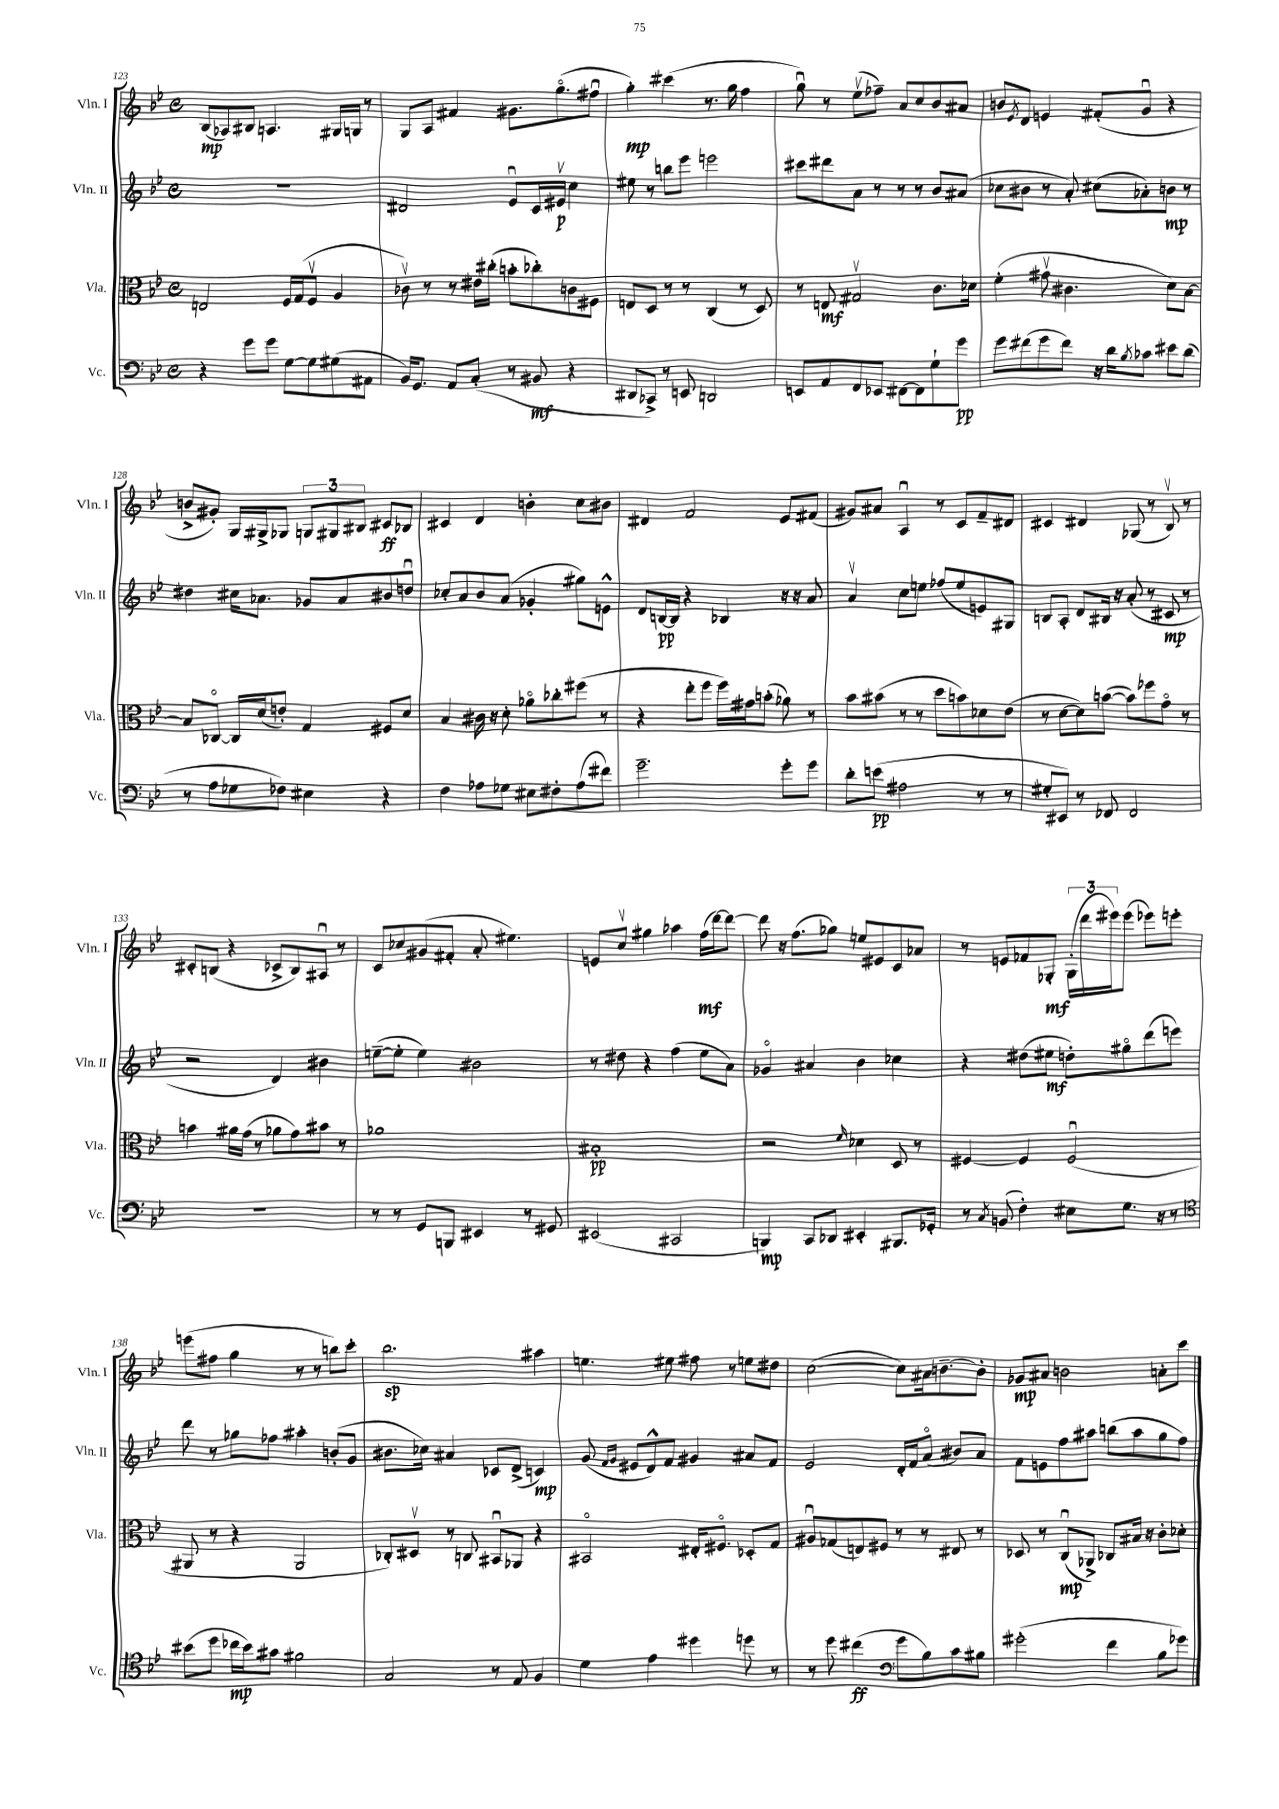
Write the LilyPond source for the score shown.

<<
\new StaffGroup <<
\new Staff = "s0" \with { instrumentName = "Vln. I" shortInstrumentName = "Vln. I" } {
    \clef treble \key bes \major \defaultTimeSignature \time 4/4
    bes8\mp( aes8) bis8 a4. gis16 g16 r8 |
    g8 a8 fis'4 gis'8. g''8.\flageolet( fis''8\downbow |
    g''4-.\mp) cis'''4( r8. g''16 f''4 |
    g''8\downbow) r8 ees''8\upbow( fes''8--) a'8 c''8 bes'8 ais'8 |
    b'8 \acciaccatura { ees'8 } d'8 e'4 fis'8-.( g'8\downbow r4 |
    b'8-> gis'8-.) g16 gis16-> ges8 \tuplet 3/2 { g8 gis8 bis8 } cis'8\ff bes8 |
    cis'4 d'4 b'4-. c''8 bis'8 |
    dis'4 f'2 ees'8 fis'8( |
    gis'8) ais'8 a4\downbow r8 c'8 f'8-- dis'8 |
    cis'4 dis'4 ges8( r8 bes8\upbow) r8 |
    cis'8-. b8( r4 ces'8-> b8) ais8\downbow r8 |
    c'8 ces''8 gis'8( fis'8-. a'8-. eis''4.) |
    e'8 c''8\upbow gis''4 aes''4 f''16\mf( d'''16~) d'''8~ |
    d'''8 r16 f''8.( ges''8) e''8 eis'8 c'8 aes'8 |
    r8 e'8 fes'8 ges8-.\mf \tuplet 3/2 { ges16-.( d'''16 eis'''16) } eis'''8( ees'''8) e'''8-. |
    e'''8( fis''8 g''4 r8 r8 b''8) c'''8-. |
    bes''2.\sp ais''4 |
    e''4. eis''8 fis''8 r8 e''8 dis''8 |
    c''2~( c''8) ais'16 b'8.~-- b'8-. |
    ges'8\mp ais'8 b'2 a'8-. c'''8 \bar "|." |
}
\new Staff = "s1" \with { instrumentName = "Vln. II" shortInstrumentName = "Vln. II" } {
    \clef treble \key bes \major \defaultTimeSignature \time 4/4
    r1 |
    dis'2 ees'8\downbow c'16 eis'16\upbow\p c''4 |
    eis''8 r8 b''8 ees'''8 e'''2 |
    cis'''8 dis'''8 a'8 r8 r8 r8 bes'8 ais'8( |
    ces''8 bis'8 r8 a'8-.) cis''8( aes'8-.) b'8\mp r8 |
    dis''4 cis''16 aes'8. ges'8 aes'8 bis'8 d''8\downbow |
    ces''8-. a'8 bes'8 a'8( ges'4-. gis''8) e'8-^ |
    d'8 b16~\pp b16 r4 bes4 r16 r16 a'8 |
    a'4\upbow c''8 e''8 fes''8( e''8 e'8) gis8 |
    b8 a8-. d'8 bis16 r16 a'8-.( r8 cis'8\mp r8 |
    r2 d'4) bis'4 |
    e''8~--( e''8-. e''4) bis'2 |
    r8 dis''8 r4 f''4( ees''8 a'8) |
    ges'4\flageolet ais'4 bes'4 ces''4 |
    r4 dis''8( eis''8\mf d''8-.) gis''8\flageolet d'''8( e'''8) |
    d'''8 r8 ges''8 fes''8 ais''4-. b'8-.( g'8 |
    bis'8. ces''16) ais'4 ces'8 d'8->( c'4\mp) |
    g'8( \grace { f'16 g'16 } eis'8 d'8-^) f'8 gis'4 ais'8 f'8 |
    ees'2 d'16-. f'16 a'8\flageolet( bis'8) a'8 |
    f'8 e'8 f''8 ais''8 b''8( ais''8 g''8 f''8) \bar "|." |
}
\new Staff = "s2" \with { instrumentName = "Vla." shortInstrumentName = "Vla." } {
    \clef alto \key bes \major \defaultTimeSignature \time 4/4
    e2 f16 g16( f8\upbow a4 |
    ces'8\upbow) r8 r8 eis'16 cis''16-.( b'8-. ces''8-.) c'8 fis8 |
    e8 d8 r8 r8 c4( r8 d8) |
    r8 e8\mf gis2\upbow c'8. des'16 |
    f'4-.( gis'8\upbow cis'4. d'8) bes8~ |
    bes8 ces8~\flageolet ces16 d'16( e'8-.) g4 fis8 d'8 |
    bes4 cis'16 r16 d'8-. aes'8\flageolet ces''8-. fis''8( r8 |
    r4 ees''8-. f''8 f''16) gis'16 b'8-.( aes'8) r8 |
    bes'8 bis'8( r8 r8 d''8 b'8) des'8 ees'8( |
    r8 d'8~ d'8) b'8~( b'8) fes''8 g'8\flageolet r8 |
    b'4 ais'16 g'16( r8 aes'8 g'8) bis'8 r8 |
    aes'1 |
    bis1-.\pp |
    r2 \grace { f'16 } des'4 d8 r8 |
    fis4~ fis4 fis2\downbow( |
    ais,8 r8 r4 ais,2 |
    ces8-.) dis8\upbow r8 c8 bis,8\downbow aes,8 r4 |
    bis,2\flageolet eis16-. fis8.\flageolet des8-. g8 |
    ais8\downbow ges8( e8) fis8 r8 r8 eis8 r8 |
    des8 r8 c8\downbow\mp( aes,8->) ces8 bis16 r16 c'8-. des'8-. \bar "|." |
}
\new Staff = "s3" \with { instrumentName = "Vc." shortInstrumentName = "Vc." } {
    \clef bass \key bes \major \defaultTimeSignature \time 4/4
    r4 g'8 g'8 g8~ g8 gis8( ais,8 |
    bes,16) g,8. a,8 c8-.( r8 bis,8\mf r4 |
    dis,8 ces,8->) r8 e,8 d,2 |
    e,8 a,8 f,8 ees,8 fis,8~ fis,8 g8-! g'8\pp |
    g'8 fis'8( g'8 fis'8) r16 d'16 \acciaccatura { bes8 } ces'8 eis'8 d'8( |
    r8 a8 ges8 fes8) eis4 r4 |
    f4 aes8 ges8 eis8 fis8-. aes8( fis'8) |
    g'2.-- g'8-. g'8 |
    d'8-. e'8\pp( ais2 r8 r8 |
    gis8-. eis,8) r8 fes,8 fes,2 |
    R1 |
    r8 r8 g,8 b,,8 eis,4 r8 gis,8 |
    eis,2( cis,2 |
    b,,4\mp) c,8 des,8 eis,4-. bis,,8. ges,16-. |
    r8 \acciaccatura { c8 } b,8( f4-.) eis8 g8. r16 r8 |
    \clef tenor bis'8( d''8 ces''16\mp bis'16) gis'8 fis'2 |
    g2 r8 ees8 f4 |
    d'4 ees'4 dis''4 d''8 r8 |
    r8 d''8 cis''4\ff( \clef bass g'8 bes8) c'8 bis8 |
    gis'2-.( f'4 bes8 ges'8) \bar "|." |
}
>>
>>
\layout { \context { \Score currentBarNumber = #123 } }
